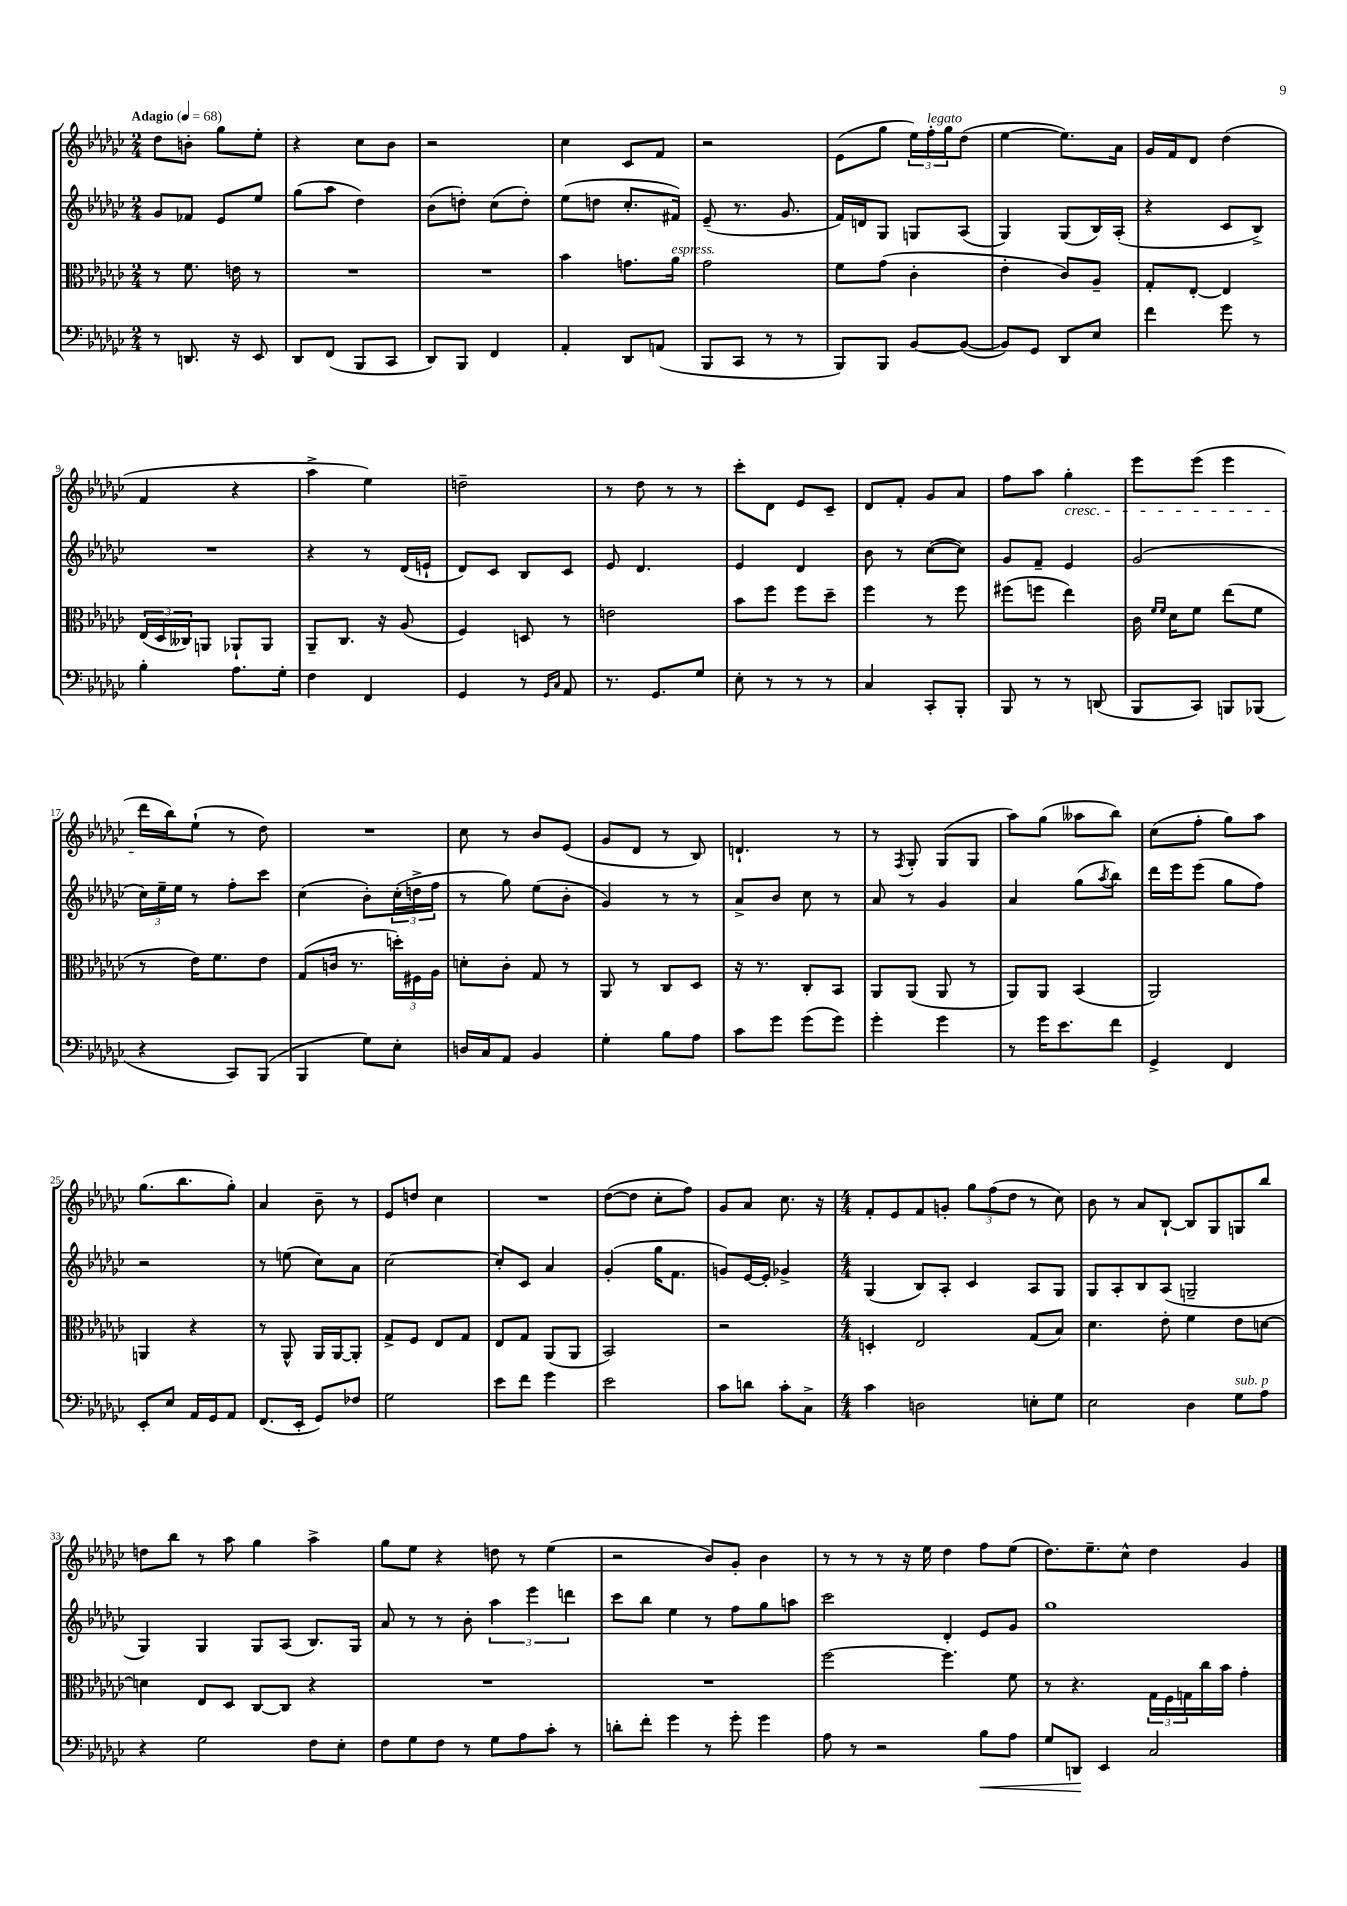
<<
\new StaffGroup <<
\new Staff = "s0" {
    \clef treble \key ges \major \numericTimeSignature \time 2/4 \tempo "Adagio" 4 = 68
    des''8 b'8-. ges''8 ees''8-. |
    r4 ces''8 bes'8 |
    r2 |
    ces''4 ces'8 f'8 |
    r2 |
    ees'8( ges''8 \tuplet 3/2 { ees''16) f''16-.^\markup { \italic "legato" } ges''16 } des''8( |
    ees''4~ ees''8.) aes'16 |
    ges'16 f'16 des'8 des''4( |
    f'4 r4 |
    aes''4-> ees''4) |
    d''2-- |
    r8 des''8 r8 r8 |
    ces'''8-. des'8 ees'8 ces'8-- |
    des'8 f'8-. ges'8 aes'8 |
    f''8 aes''8 ges''4-.\cresc |
    ees'''8 ees'''8( ees'''4 |
    des'''16\! bes''16) ees''8-!( r8 des''8) |
    R2 |
    ces''8 r8 bes'8 ees'8( |
    ges'8 des'8 r8 bes8) |
    d'4.-! r8 |
    r8 \acciaccatura { f8 } ges8-. ges8( ges8 |
    aes''8) ges''8( aeses''8 bes''8) |
    ces''8( f''8-. ges''8) aes''8 |
    ges''8.( bes''8. ges''8-.) |
    aes'4 bes'8-- r8 |
    ees'8 d''8 ces''4 |
    R2 |
    des''8~( des''8 ces''8-. f''8) |
    ges'8 aes'8 ces''8. r16 |
    \numericTimeSignature \time 4/4 f'8-. ees'8 f'8 g'8-. \tuplet 3/2 { ges''8 f''8( des''8 } r8 ces''8) |
    bes'8 r8 aes'8 bes8~-! bes8 ges8 g8 bes''8 |
    d''8 bes''8 r8 aes''8 ges''4 aes''4-> |
    ges''8 ees''8 r4 d''8 r8 ees''4( |
    r2 bes'8) ges'8-. bes'4 |
    r8 r8 r8 r16 ees''16 des''4 f''8 ees''8( |
    des''8.) ees''8.-- ces''8-^ des''4 ges'4 \bar "|." |
}
\new Staff = "s1" {
    \clef treble \key ges \major \numericTimeSignature \time 2/4
    ges'8 fes'8 ees'8 ees''8 |
    ges''8( aes''8 des''4) |
    bes'8( d''8-.) ces''8( d''8-.) |
    ees''8( d''8 ces''8.-. fis'16) |
    ees'8--( r8. ges'8. |
    f'16) d'16 ges8 g8 aes8( |
    ges4) ges8( bes16) aes16-.( |
    r4 ces'8 bes8->) |
    R2 |
    r4 r8 des'16( e'16-! |
    des'8) ces'8 bes8 ces'8 |
    ees'8 des'4. |
    ees'4 des'4 |
    bes'8 r8 ces''8~( ces''8) |
    ges'8 f'8-- ees'4 |
    ges'2( |
    \tuplet 3/2 { ces''16) ees''16-- ees''16 } r8 f''8-. ces'''8 |
    ces''4( bes'8-.) \tuplet 3/2 { ces''16-.( d''16-> f''16 } |
    r8 ges''8) ees''8( bes'8-. |
    ges'4) r8 r8 |
    aes'8-> bes'8 ces''8 r8 |
    aes'8 r8 ges'4 |
    aes'4 ges''8( \acciaccatura { aes''8 } bes''8) |
    des'''16 ees'''16 ees'''8( ges''8 f''8) |
    r2 |
    r8 e''8( ces''8) aes'8 |
    ces''2~ |
    ces''8-. ces'8 aes'4 |
    ges'4-.( ges''16 f'8. |
    g'8) ees'16~ ees'16-. ges'4-> |
    \numericTimeSignature \time 4/4 ges4( bes8) aes8-. ces'4 aes8 ges8 |
    ges8 aes8-. bes8 aes8( g2-- |
    ges4) ges4 ges8 aes8( bes8.) ges16 |
    aes'8 r8 r8 bes'8-. \tuplet 3/2 { aes''4 ees'''4 d'''4 } |
    ces'''8 bes''8 ees''4 r8 f''8 ges''8 a''8 |
    ces'''2 des'4-. ees'8 ges'8 |
    ges''1 \bar "|." |
}
\new Staff = "s2" {
    \clef alto \key ges \major \numericTimeSignature \time 2/4
    r8 f'8. e'16 r8 |
    R2 |
    R2 |
    bes'4 g'8. aes'16^\markup { \italic "espress." } |
    ges'2 |
    f'8 ges'8( ces'4-. |
    ees'4-. ces'8) aes8-- |
    ges8-. ees8~-. ees4 |
    \tuplet 3/2 { ees16( des16 ceses16) } a,8 aes,8-! aes,8 |
    aes,8-- ces8. r16 aes8( |
    f4) d8 r8 |
    e'2 |
    bes'8 f''8 f''8 des''8-- |
    f''4 r8 f''8 |
    fis''8( f''8 ees''4) |
    ces'16 \grace { f'16 f'16 } des'16 f'8 ees''8( f'8 |
    r8 ees'16) f'8. ees'8 |
    ges8( c'16 r8. \tuplet 3/2 { d''16-.) fis16 aes16 } |
    d'8-. ces'8-. ges8 r8 |
    aes,8 r8 ces8 des8 |
    r16 r8. ces8-. bes,8 |
    aes,8 aes,8( aes,8 r8 |
    aes,8) aes,8 bes,4( |
    aes,2) |
    a,4 r4 |
    r8 aes,8-^ aes,16 aes,16~ aes,8-. |
    ges8-> f8 ees8 ges8 |
    ees8 ges8 aes,8( aes,8 |
    bes,2) |
    r2 |
    \numericTimeSignature \time 4/4 d4-. ees2 ges8( bes8) |
    des'4. ees'8-. f'4 ees'8 d'8~ |
    d'4 ees8 des8 ces8~ ces8 r4 |
    R1 |
    R1 |
    f''2~ f''4. f'8 |
    r8 r4. \tuplet 3/2 { ges16 f16 g16 } ces''16 bes'16 ges'4-. \bar "|." |
}
\new Staff = "s3" {
    \clef bass \key ges \major \numericTimeSignature \time 2/4
    r8 d,8. r16 ees,8 |
    des,8 f,8( bes,,8 ces,8 |
    des,8) bes,,8 f,4 |
    aes,4-. des,8 a,8( |
    bes,,8 ces,8 r8 r8 |
    bes,,8) bes,,8 bes,8~ bes,8~( |
    bes,8) ges,8 des,8 ees8 |
    f'4 ges'8 r8 |
    bes4-. aes8. ges16-. |
    f4 f,4 |
    ges,4 r8 \grace { ges,16 ces16 } aes,8 |
    r8. ges,8. ges8 |
    ees8-. r8 r8 r8 |
    ces4 ces,8-. bes,,8-. |
    bes,,8 r8 r8 d,8( |
    bes,,8 ces,8) b,,8 bes,,8( |
    r4 ces,8) bes,,8( |
    bes,,4 ges8) ees8-. |
    d16 ces16 aes,8 bes,4 |
    ges4-. bes8 aes8 |
    ces'8 ges'8 ges'8( ges'8) |
    ges'4-. ges'4 |
    r8 ges'16 ees'8. f'8 |
    ges,4-> f,4 |
    ees,8-. ees8 aes,16 ges,16 aes,8 |
    f,8.( ees,16-. ges,8) fes8 |
    ges2 |
    ees'8 f'8 ges'4 |
    ees'2 |
    ces'8 d'8 ces'8-. ces8-> |
    \numericTimeSignature \time 4/4 ces'4 d2 e8-. ges8 |
    ees2 des4 ges8^\markup { \italic "sub. p" } aes8 |
    r4 ges2 f8 ees8-. |
    f8 ges8 f8 r8 ges8 aes8 ces'8-. r8 |
    d'8-. f'8-. ges'4 r8 ges'8-. ges'4 |
    aes8 r8 r2 bes8\< aes8 |
    ges8 d,8\! ees,4 ces2 \bar "|." |
}
>>
>>
